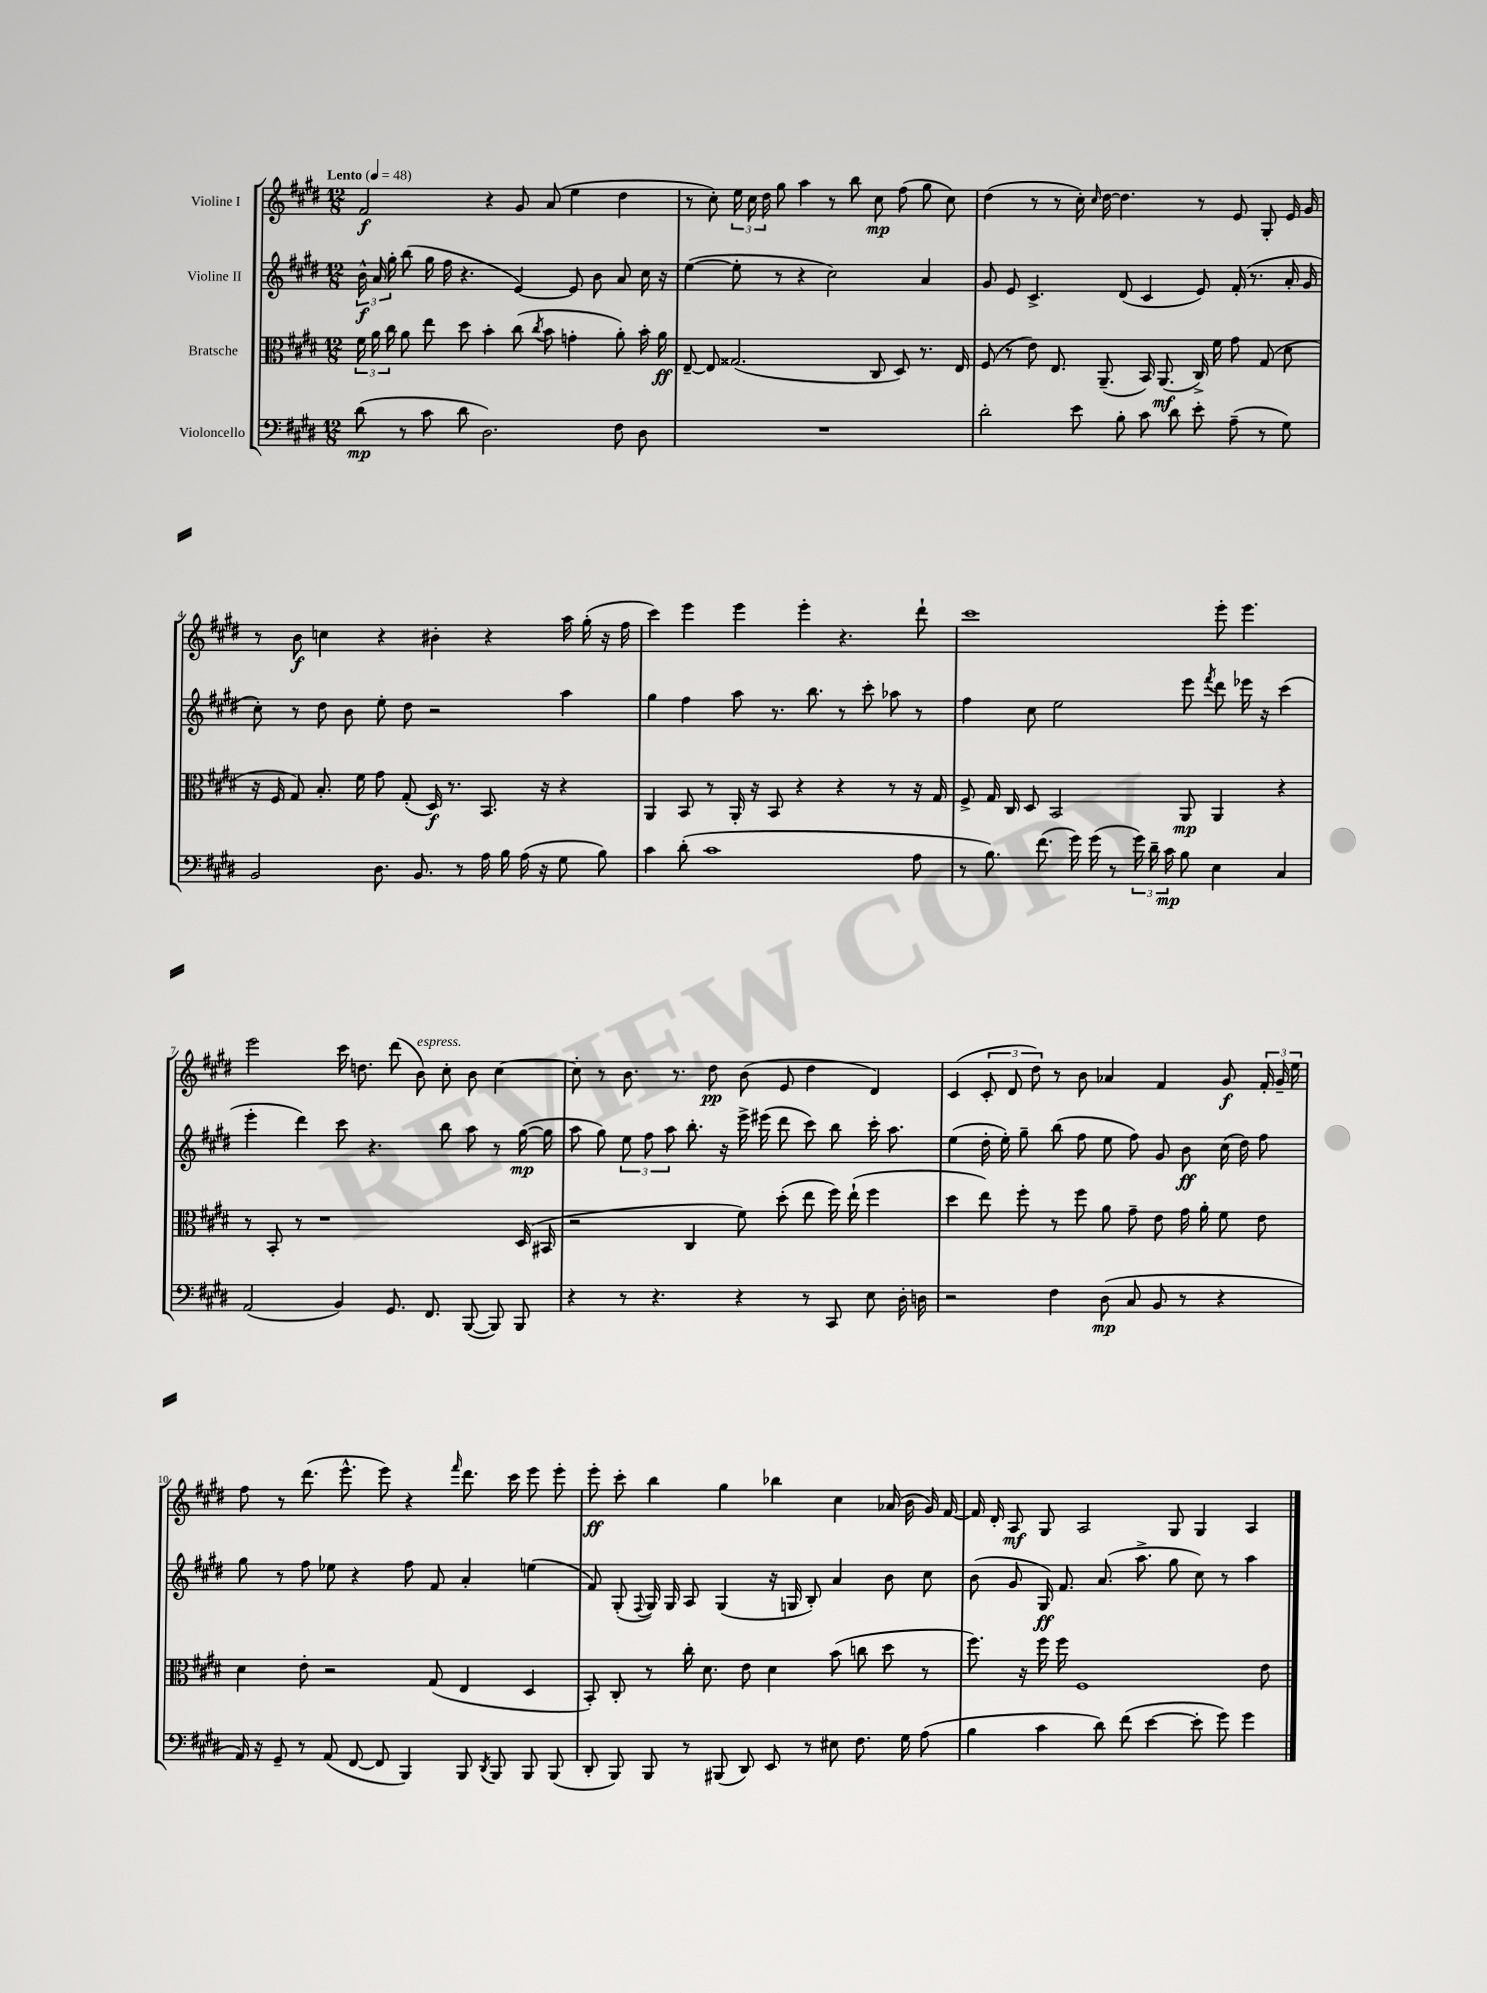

**kern	**kern	**kern	**kern
*staff4	*staff3	*staff2	*staff1
*clefF4	*clefC3	*clefG2	*clefG2
*k[f#c#g#d#]	*k[f#c#g#d#]	*k[f#c#g#d#]	*k[f#c#g#d#]
*M12/8	*M12/8	*M12/8	*M12/8
*MM48	*MM48	*MM48	*MM48
(8d#\	24f#\	24b^^\	2f#/
.	24a\	24a/	.
.	24cc#\	24gg#'\	.
8r	8a\	(8bb\	.
8c#\	8ee\	16gg#\	.
.	.	16ff#\	.
8d#\	8dd#\	4.r	.
2.D#\)	4b'\	.	4r
.	(8cc#\	[4e/)	8g#/
.	8qcc#/	.	.
.	8b\	.	(8a/
.	4g'\	8e/]	4ee\
.	.	8b\	.
8F#\	8a'\)	8a/	4dd#\
8D#\	16b'\	16cc#\	.
.	16a\	16r	.
=	=	=	=
1.r	[8E~/	([4ee\	8r
.	8E/]	.	8cc#'\)
.	(2.G##/	8ee'\]	24ee\
.	.	.	24cc#\
.	.	.	24dd#\
.	.	8r	8gg#\
.	.	4r	4aa\
.	.	2cc#\)	8r
.	.	.	8bb\
.	8C#/	.	8cc#\
.	8D#/)	.	(8ff#\
.	8.r	4a/	8gg#\
.	.	.	8cc#\)
.	16E/	.	.
=	=	=	=
2d#'\	(8F#/	8g#/	(4dd#\
.	8r	8e/	.
.	8e\)	4.c#^/	8r
.	8.E/	.	8r
8e\	.	.	16cc#'\)
.	.	.	16qqcc#/
.	(8.AA~/	.	[16dd#\
8B'\	.	(8d#/	4.dd#\]
8c#\	16BB/)	4c#/	.
.	(8.AA/	.	.
8d#\	.	.	.
8e'\	16C#^/)	8e/)	8r
.	16f#\	.	.
(8A~\	8g#\	(16f#'/	8e/
.	.	8.r	.
8r	(8G#/	.	8G#'/
8G#\)	8d#\	16a'/	16e/
.	.	16g#/	16g#/
=	=	=	=
2BB/	16r	8cc#'\)	8r
.	16F#/	.	.
.	8G#/)	8r	8b\
.	8.B'/	8dd#\	4cc\
.	.	8b\	.
.	16f#\	.	.
8.D#\	8g#\	8ee'\	4r
.	(8G#'/	8dd#\	.
8.BB/	.	.	.
.	16D#/)	2r	4b#'\
.	8.r	.	.
8r	.	.	.
16A\	8.BB/	.	4r
16B\	.	.	.
(16A\	.	.	.
16r	16r	.	.
8G#\	4r	4aa\	16aa\
.	.	.	(16gg#'\
8B\)	.	.	16r
.	.	.	16ff#\
=	=	=	=
4c#\	4AA/	4gg#\	4ccc#\)
(8d#'\	8BB/	4ff#\	4eee\
1c#	8r	.	.
.	16AA'/	8aa\	4eee\
.	16r	.	.
.	8BB/	8.r	.
.	4r	.	4eee'\
.	.	8.bb\	.
.	4r	8r	4.r
.	.	8ccc#'\	.
.	8r	8aa-\	.
8A\	16r	8r	8ddd#`\
.	16G#/	.	.
=	=	=	=
8r	8F#^/	4ff#\	1ccc#
8.B\)	16G#/	.	.
.	16C#/	.	.
.	8D#/	8cc#\	.
(8.f#\	.	.	.
.	2BB/	2ee\	.
16g#\)	.	.	.
(16g#\	.	.	.
8r	.	.	.
24g#\)	.	.	.
24d#~\	.	.	.
24c#\	.	.	.
8B\	8AA/	8eee\	.
.	.	8qfff#/	.
4E\	4AA/	8ddd#\	8eee'\
.	.	16eee-\	4.eee\
.	.	16r	.
4C#/	4r	(4ccc#\	.
=	=	=	=
(2AA/	8r	4eee'\	2eee\
.	8BB'/	.	.
.	8r	4ddd#\)	.
.	1r	.	.
4BB/)	.	8ccc#\	16ccc#\
.	.	.	8.dd\
.	.	4.r	.
8.GG#/	.	.	(8ddd#\
.	.	.	8b\)
8.FF#/	.	.	.
.	.	8bb\	8cc#'\
([8BBB/	.	8aa\	8b\
8BBB/])	.	8r	[4cc#\
8BBB/	(16D#/	([16gg#\	.
.	16BB#/	16gg#\]	.
=	=	=	=
4r	2r	8aa\	8cc#'\]
.	.	8gg#\)	8r
8r	.	12ee\	8.b\
.	.	12ff#\	.
4.r	.	.	.
.	.	12aa\	.
.	.	.	8.r
.	4C#/	8.bb'\	.
.	.	.	8dd#\
.	.	16r	.
4r	8f#\)	16eee^\	(8b\
.	.	(16eee#\	.
.	(8dd#'\	8ddd#\	8e/
8r	8ee\	8ccc#\)	4dd#\
8CC#/	16ff#\)	8bb\	.
.	(16ee`\	.	.
8E\	4ff#\	16ccc#'\	4d#/)
.	.	8.aa\	.
16D#'\	.	.	.
16D\	.	.	.
=	=	=	=
2r	4dd#\	(4ee\	(4c#/
.	8ee\)	16dd#'\	12c#'/
.	.	16ee'\)	.
.	.	.	12d#/
.	8ff#'\	8gg#~\	.
.	.	.	12dd#\)
4F#\	8r	(8bb\	8r
.	8ff#\	8ff#\	8b\
(8D#\	8a\	8ee\	4a-/
8C#/	8g#~\	8ff#\)	.
8BB/	8e\	8g#/	4f#/
8r	16g#\	8b\	.
.	16a'\	.	.
4r	8f#\	(16cc#\	8g#/
.	.	16dd#\)	.
.	8e\	8ff#\	24f#'/
.	.	.	24g#~/
.	.	.	24ee\
=	=	=	=
16AA/)	4d#\	8gg#\	8ff#\
16r	.	.	.
8GG#~/	.	8r	8r
8r	8e'\	8ff#\	(8.ddd#\
(8AA/	2r	8ee-\	.
.	.	.	8.eee^^\
[8FF#/	.	4r	.
8FF#/]	.	.	8eee\)
4BBB/)	.	8ff#\	4r
.	(8G#/	8f#/	.
.	.	.	16qqfff#/
8BBB/	4E/	4a'/	8.ddd#\
8qDD#/	.	.	.
8BBB/	.	.	.
.	.	.	16ccc#\
8BBB/	4D#/	(4ee\	8eee\
(8BBB/	.	.	8eee'\
=	=	=	=
8DD#'/	8BB'/)	8f#/)	8eee'\
8BBB/)	8C#'/	(8G#'/	8ccc#'\
.	.	8qqF#/	.
8BBB/	8r	16G#/)	4bb\
.	.	16G#/	.
8r	16cc#'\	8A/	.
.	8.d#\	.	.
(8BBB#/	.	(4G#/	4gg#\
8DD#/)	8e\	.	.
8EE/	4d#\	16r	4bb-\
.	.	16G/	.
8r	.	8B'/)	.
8E#\	(8b\	4a/	4cc#\
8.F#\	8cc\	.	.
.	8dd#\	8b\	(16a-/
16G#\	.	.	16b\
(8A\	8r	8cc#\	16g#/)
.	.	.	[16f#/
=	=	=	=
4B\	8.ff#\)	(8b\	16f#/]
.	.	.	16d#'/
.	.	8g#/	8A/
.	16r	.	.
4c#\	16ff#\	16G#/)	8G#/
.	16ff#\	8.f#/	.
.	1F#	.	2A/
8d#\)	.	(8.a/	.
(8f#\	.	.	.
.	.	8.aa^\	.
[4e\	.	.	.
.	.	8gg#\	8G#/
8e'\]	.	8cc#\)	4G#/
8g#\)	.	8r	.
4g#\	.	4aa\	4A/
.	8e\	.	.
==	==	==	==
*-	*-	*-	*-
